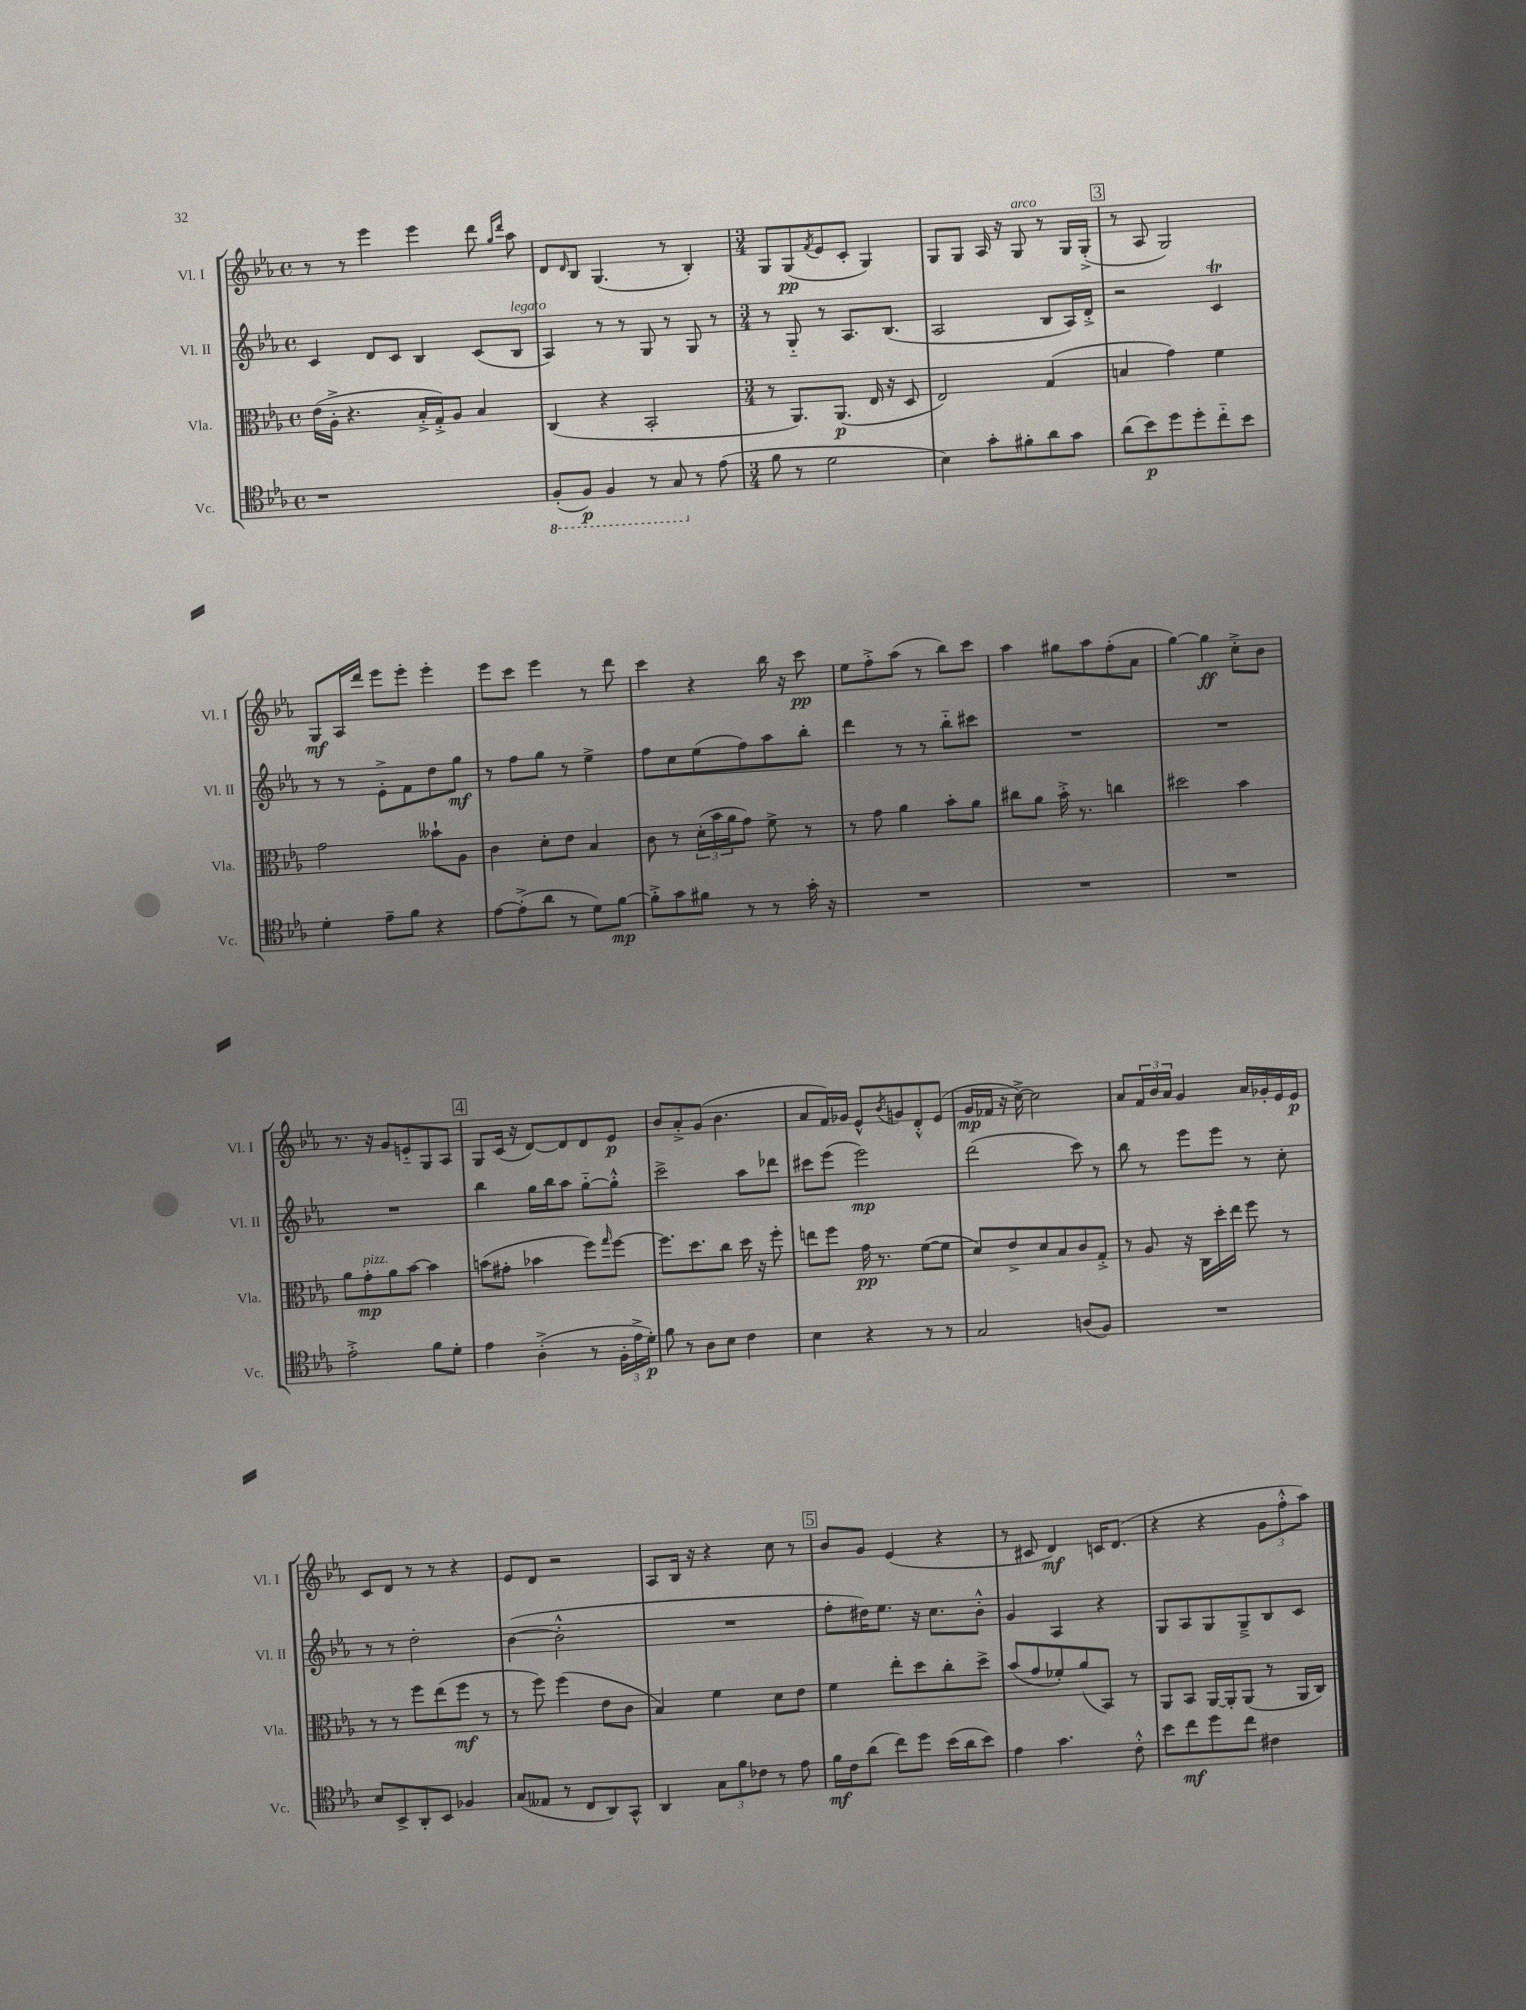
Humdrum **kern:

**kern	**dynam	**kern	**dynam	**kern	**dynam	**kern	**dynam
*part4	*part4	*part3	*part3	*part2	*part2	*part1	*part1
*staff4	*staff4	*staff3	*staff3	*staff2	*staff2	*staff1	*staff1
*I"Vc.	*	*I"Vla.	*	*I"Vl. II	*	*I"Vl. I	*
*I'Vc.	*	*I'Vla.	*	*I'Vl. II	*	*I'Vl. I	*
*clefC4	*	*clefC3	*	*clefG2	*	*clefG2	*
*k[b-e-a-]	*	*k[b-e-a-]	*	*k[b-e-a-]	*	*k[b-e-a-]	*
*M4/4	*	*M4/4	*	*M4/4	*	*M4/4	*
*met(c)	*	*met(c)	*	*met(c)	*	*met(c)	*
=17	=17	=17	=17	=17	=17	=17	=17
1r	.	(16e-\LL	.	4c/	.	8r	.
.	.	16A-'^\JJ	.	.	.	.	.
.	.	4.r	.	.	.	8r	.
.	.	.	.	8d/L	.	4eee-\	.
.	.	.	.	8c/J	.	.	.
.	.	16B-'^/LL	.	4B-/	.	4eee-\	.
.	.	16G'^/J)	.	.	.	.	.
.	.	8A-/J	.	.	.	.	.
.	.	4B-/	.	(8c/L	.	8ddd\	.
.	.	.	.	.	.	16qqgg/LL	.
.	.	.	.	.	.	16qqddd/JJ	.
!	!	!	!	!LO:TX:a:i:t=legato	!	!	!
.	.	.	.	8B-/J	.	8aa-\	.
=18	=18	=18	=18	=18	=18	=18	=18
*8ba	*	*	*	*	*	*	*
(8FF'/L	.	(4C/	.	4A-/)	.	8d/L	.
.	.	.	.	.	.	16qqd/	.
8FF/J)	p	.	.	.	.	8B-/J	.
4FF/	.	4r	.	8r	.	(4.G/	.
.	.	.	.	8r	.	.	.
8r	.	2BB-'/	.	8G/	.	.	.
8GG/	.	.	.	8r	.	8r	.
*X8ba	*	*	*	*	*	*	*
8r	.	.	.	8G/	.	4B-'/)	.
(8e-\	.	.	.	8r	.	.	.
=19	=19	=19	=19	=19	=19	=19	=19
*M3/4	*	*M3/4	*	*M3/4	*	*M3/4	*
8f\	.	8r	.	8r	.	8G/L	.
8r	.	8.AA-/L)	.	8G/	.	(8G/	pp
.	.	.	.	.	.	8qf/	.
2d\	.	.	.	8r	.	8e-/	.
.	.	(8.AA-/J	p	.	.	.	.
.	.	.	.	8.A-/L	.	8c'/J	.
.	.	16E-/	.	.	.	4G/)	.
.	.	16r	.	(8.B-/J	.	.	.
.	.	8D/	.	.	.	.	.
=20	=20	=20	=20	=20	=20	=20	=20
4B-\)	.	2E-/)	.	2A-/	.	8G/L	.
.	.	.	.	.	.	8G/J	.
8g'\L	.	.	.	.	.	16A-/	.
.	.	.	.	.	.	16r	.
!	!	!	!	!	!	!LO:TX:a:i:t=arco	!
8f#X'\	.	.	.	.	.	8G/	.
8a-\	.	(4G/	.	8B-/L	.	8r	.
8g\J	.	.	.	16A-/L)	.	16G/LL	.
.	.	.	.	16d'^/JJ	.	(16G'^/JJ	.
!!LO:REH:place=s1:t=3
=21	=21	=21	=21	=21	=21	=21	=21
(8a-\L	.	4Bn/	.	2r	.	8r	.
8b-\)	p	.	.	.	.	8A-/	.
8dd\	.	4g\)	.	.	.	2G/)	.
8dd'\	.	.	.	.	.	.	.
8cc\	.	4f\	.	4cT/	.	.	.
8b-\J	.	.	.	.	.	.	.
!!LO:LB:g=z
=22	=22	=22	=22	=22	=22	=22	=22
4d'\	.	2g\	.	8r	.	8G/L	mf
.	.	.	.	8r	.	16A-/L	.
.	.	.	.	.	.	16ddd/JJ	.
8e-~\L	.	.	.	8e-'^\L	.	8eee-\L	.
8f\J	.	.	.	8f\	.	8eee-'\J	.
4r	.	8b--X`\L	.	8dd\	.	4eee-'\	.
.	.	8A-\J	.	8gg\J	mf	.	.
=23	=23	=23	=23	=23	=23	=23	=23
[8e-\L	.	4c\	.	8r	.	8eee-\L	.
(8e-'^\]	.	.	.	8ff\L	.	8ccc\J	.
8a-\J	.	8d'\L	.	8gg\J	.	4eee-\	.
8r	.	8e-\J	.	8r	.	.	.
8d\L)	.	4B-/	.	4ee-^\	.	8r	.
[8f\J	mp	.	.	.	.	8ddd\	.
=24	=24	=24	=24	=24	=24	=24	=24
8f'^\L]	.	8c\	.	8ff\L	.	4ccc\	.
8g\	.	8r	.	8cc\	.	.	.
8f#X\J	.	(24d'\LL	.	(8ee-\	.	4r	.
.	.	24b-\	.	.	.	.	.
.	.	24a-\J	.	.	.	.	.
8r	.	8g\J)	.	8ff\)	.	.	.
8r	.	8f^\	.	8aa-\	.	16bb-\	.
.	.	.	.	.	.	16r	.
16g'\	.	8r	.	8bb-'\J	.	8ccc\	pp
16r	.	.	.	.	.	.	.
=25	=25	=25	=25	=25	=25	=25	=25
2.r	.	8r	.	4ddd\	.	8ee-\L	.
.	.	8g\	.	.	.	8ff'^\	.
.	.	4a-\	.	8r	.	(8aa-\J	.
.	.	.	.	8r	.	8r	.
.	.	8b-'\L	.	8bb-\L	.	8bb-\L)	.
.	.	8a-\J	.	8ccc#X\J	.	8ccc\J	.
=26	=26	=26	=26	=26	=26	=26	=26
2.r	.	8cc#X\L	.	2.r	.	4aa-\	.
.	.	8a-\J	.	.	.	.	.
.	.	16b-'^\	.	.	.	8gg#X\L	.
.	.	8.r	.	.	.	.	.
.	.	.	.	.	.	8aa-\	.
.	.	4ccn\	.	.	.	(8ff'\	.
.	.	.	.	.	.	8a-\J	.
=27	=27	=27	=27	=27	=27	=27	=27
2.r	.	2dd#X\	.	2.r	.	[4gg\)	.
.	.	.	.	.	.	4gg\]	ff
.	.	4b-\	.	.	.	8cc'^\L	.
.	.	.	.	.	.	8b-\J	.
!!LO:LB:g=z
=28	=28	=28	=28	=28	=28	=28	=28
2e-'^\	.	8a-\L	.	2.r	.	8.r	.
!	!	!LO:TX:a:i:t=pizz.	!	!	!	!	!
.	.	8g'\	mp	.	.	.	.
.	.	.	.	.	.	16r	.
.	.	8a-\	.	.	.	8g/L	.
.	.	[8b-\J	.	.	.	8en/	.
8f\L	.	4b-\]	.	.	.	8G/	.
8d'\J	.	.	.	.	.	8A-/J	.
!!LO:REH:place=s1:t=4
=29	=29	=29	=29	=29	=29	=29	=29
4e-\	.	(8bn\L	.	4bb-\	.	8G/L	.
.	.	8g#X'\J	.	.	.	(16c/Jk	.
.	.	.	.	.	.	16r	.
(4A-'^\	.	4b-X\	.	16gg\LL	.	[8d/L)	.
.	.	.	.	16bb-\J	.	.	.
.	.	.	.	8aa-\J	.	8d/]	.
8r	.	8ff\L)	.	[8gg\L	.	8d/	.
.	.	16qqgg/	.	.	.	.	.
24F'\LL	.	[8ff\J	.	8gg'^^\J]	.	8e-/J	p
24e-^\	.	.	.	.	.	.	.
24d'\JJ)	p	.	.	.	.	.	.
=30	=30	=30	=30	=30	=30	=30	=30
8f\	.	8.ff\L]	.	2ccc^\	.	8b-/L	.
8r	.	.	.	.	.	8a-'^/	.
.	.	8.dd\	.	.	.	.	.
8A-\L	.	.	.	.	.	(8g/J	.
8B-\J	.	8cc\J	.	.	.	4.b-\	.
4c\	.	16dd\	.	8aa-\L	.	.	.
.	.	16r	.	.	.	.	.
.	.	8ff'\	.	8ddd-X\J	.	.	.
=31	=31	=31	=31	=31	=31	=31	=31
4B-\	.	8een\L	.	8ccc#X\L	.	8a-/L	.
.	.	8ff\J	.	(8eee-\J	.	16f/L)	.
.	.	.	.	.	.	16g-X/JJ	.
4r	.	16g\	pp	2eee-\)	mp	8e-^^/L	.
.	.	8.r	.	.	.	.	.
.	.	.	.	.	.	8qb-/	.
.	.	.	.	.	.	8gn/	.
8r	.	([8f\L	.	.	.	8d'^^/	.
8r	.	8f\J]	.	.	.	(8e-/J	.
=32	=32	=32	=32	=32	=32	=32	=32
2G/	.	8d/L)	.	(2ddd\	.	16g/LL	mp
.	.	.	.	.	.	16f-X/JJ	.
.	.	8e-^/	.	.	.	16r	.
.	.	.	.	.	.	[16cc^\)	.
.	.	8d/	.	.	.	2cc\]	.
.	.	8B-/	.	.	.	.	.
(8An/L	.	8c/	.	8ccc\)	.	.	.
8F/J)	.	8G'^/J	.	8r	.	.	.
=33	=33	=33	=33	=33	=33	=33	=33
2.r	.	8r	.	8bb-\	.	8a-/L	.
.	.	8A-/	.	8r	.	24f/L	.
.	.	.	.	.	.	24b-/	.
.	.	.	.	.	.	24a-/JJ	.
.	.	16r	.	8eee-\L	.	4g/	.
.	.	16C\LL	.	.	.	.	.
.	.	16dd'\	.	8eee-\J	.	.	.
.	.	16ee-\JJ	.	.	.	.	.
.	.	8ff\	.	8r	.	16a-/LL	.
.	.	.	.	.	.	16g-X'/	.
.	.	8r	.	8cc'\	.	16e-/	.
.	.	.	.	.	.	16e-/JJ	p
!!LO:LB:g=z
=34	=34	=34	=34	=34	=34	=34	=34
8B-/L	.	8r	.	8r	.	8c/L	.
8BB-^/	.	8r	.	8r	.	8d/J	.
8AA-'/	.	8ff\L	.	2dd'\	.	8r	.
8BB-/J	.	(8ee-\	.	.	.	8r	.
4F-X/	.	8ff\J	mf	.	.	4r	.
.	.	8r	.	.	.	.	.
=35	=35	=35	=35	=35	=35	=35	=35
(8G/L	.	8r	.	([4b-\	.	8e-/L	.
8E--X/J	.	8ff\)	.	.	.	8d/J	.
8r	.	(4ff\	.	2b-'^^\]	.	2r	.
8C/L	.	.	.	.	.	.	.
8AA-/)	.	8e-\L	.	.	.	.	.
8GG^^/J	.	8c\J	.	.	.	.	.
=36	=36	=36	=36	=36	=36	=36	=36
4AA-/	.	4B-/)	.	2.r	.	8A-/L	.
.	.	.	.	.	.	16B-/Jk	.
.	.	.	.	.	.	16r	.
12G\L	.	4f\	.	.	.	4r	.
12f\	.	.	.	.	.	.	.
12c-X\J	.	.	.	.	.	.	.
8r	.	8d\L	.	.	.	8cc\	.
8e-\	.	8e-\J	.	.	.	8r	.
!!LO:REH:place=s1:t=5
=37	=37	=37	=37	=37	=37	=37	=37
16f\LL	mf	4f\	.	8ff'\L	.	8b-/L	.
16c\J	.	.	.	.	.	.	.
(8a-\J	.	.	.	16dd#X\K)	.	8g/J	.
.	.	.	.	8.ee-\J	.	.	.
8cc\L)	.	8ee-'\L	.	.	.	(4e-/	.
8dd\J	.	8dd\	.	16r	.	.	.
.	.	.	.	8.cc\L	.	.	.
(16b-\LL	.	8cc'\	.	.	.	4r	.
16a-\J	.	.	.	.	.	.	.
8b-\J)	.	8dd^\J	.	8b-'^^\J	.	.	.
=38	=38	=38	=38	=38	=38	=38	=38
4e-\	.	(8b-/L	.	4g/	.	8r	.
.	.	8g/	.	.	.	8c#X/	.
4.g\	.	8f-X'/)	.	4A-/	.	4d/)	mf
.	.	(8a-/	.	.	.	.	.
.	.	8BB-/J)	.	4r	.	16cn/KL	.
.	.	.	.	.	.	(8.d/J	.
8c'^^\	.	8r	.	.	.	.	.
=39	=39	=39	=39	=39	=39	=39	=39
8b-\L	.	8AA-/L	.	8G/L	.	4r	.
8cc\	mf	8BB-/J	.	8A-/	.	.	.
8dd\	.	[16AA-/LL	.	8G/	.	4r	.
.	.	16AA-'/J]	.	.	.	.	.
8cc\J	.	(8AA-/J	.	8G~^/	.	.	.
4c#X\	.	8r	.	8B-/	.	12g\L	.
.	.	.	.	.	.	12ff'^^\	.
.	.	16AA-/LL	.	8c/J	.	.	.
.	.	.	.	.	.	12aa-\J)	.
.	.	16C/JJ)	.	.	.	.	.
==	==	==	==	==	==	==	==
*-	*-	*-	*-	*-	*-	*-	*-
